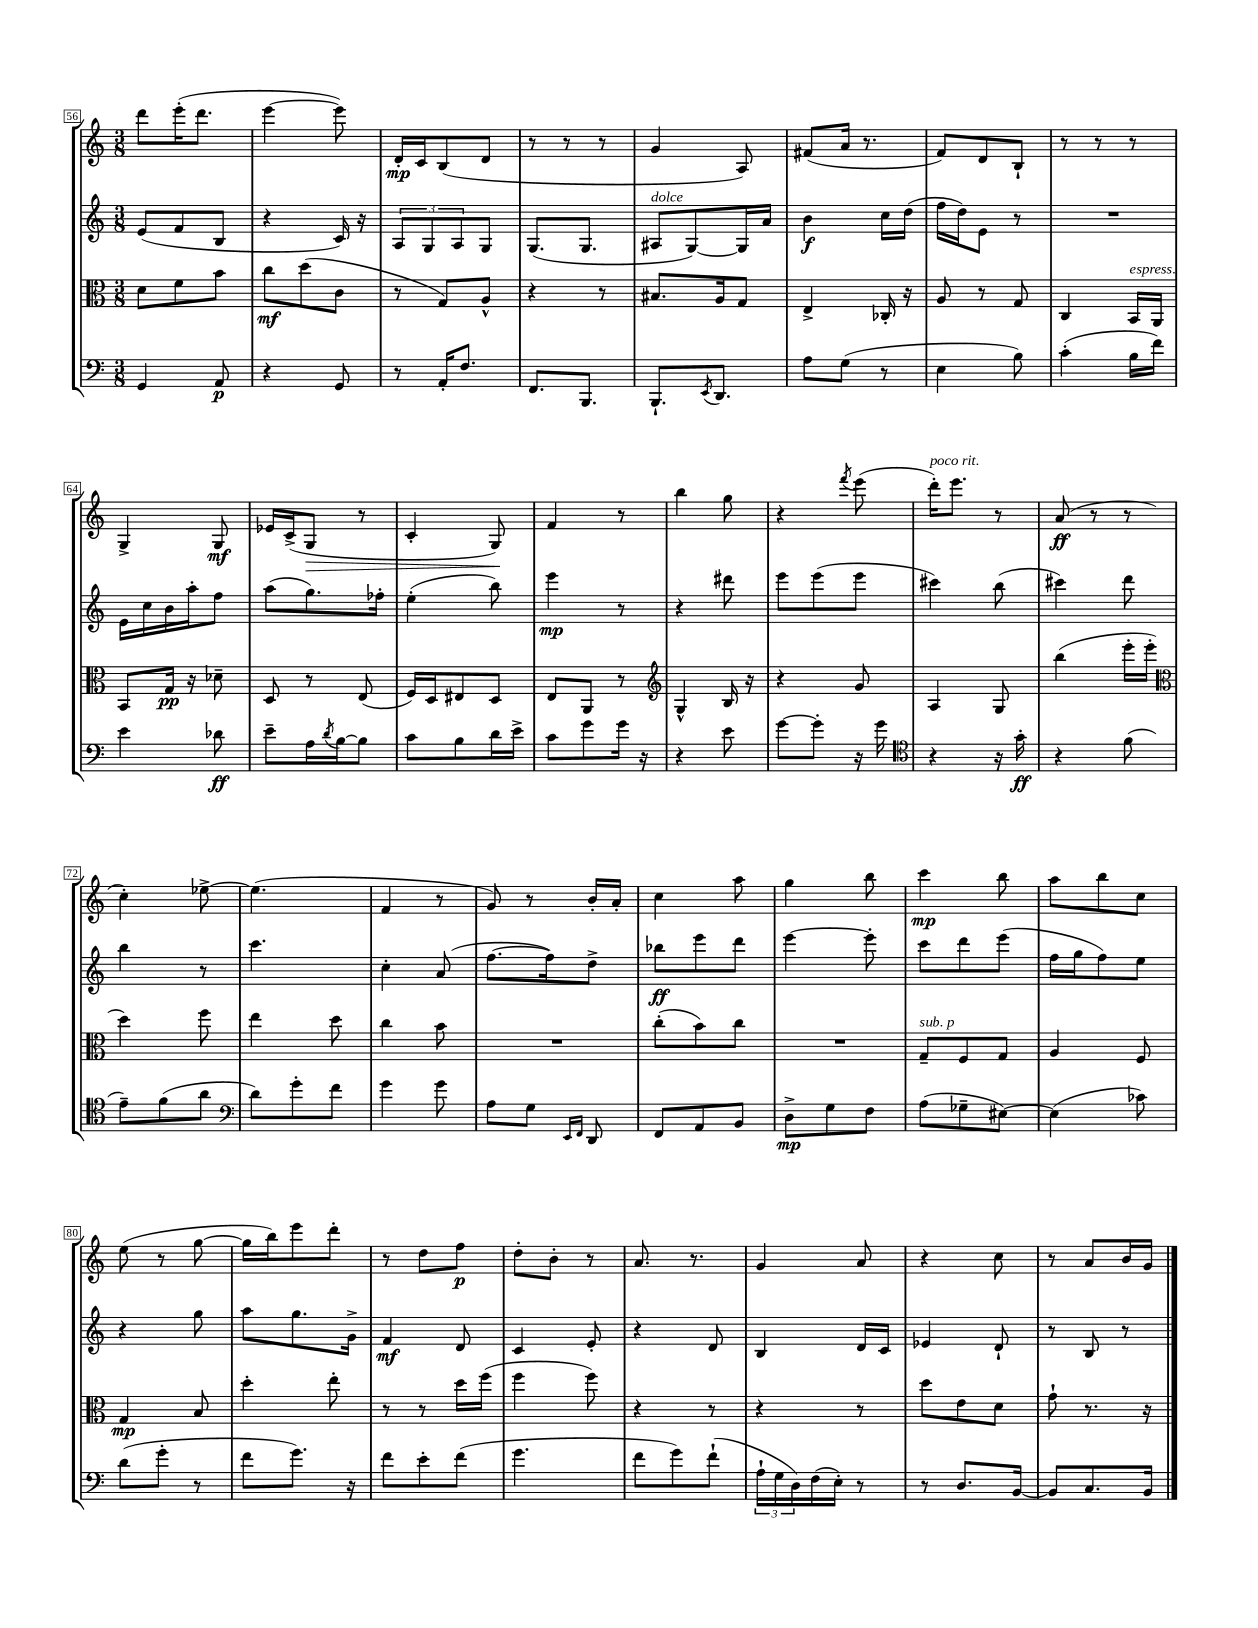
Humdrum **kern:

**kern	**dynam	**kern	**dynam	**kern	**dynam	**kern	**dynam
*part4	*part4	*part3	*part3	*part2	*part2	*part1	*part1
*staff4	*staff4	*staff3	*staff3	*staff2	*staff2	*staff1	*staff1
*clefF4	*	*clefC3	*	*clefG2	*	*clefG2	*
*k[]	*	*k[]	*	*k[]	*	*k[]	*
*M3/8	*	*M3/8	*	*M3/8	*	*M3/8	*
=56	=56	=56	=56	=56	=56	=56	=56
4GG/	.	8d\L	.	(8e/L	.	8ddd\L	.
.	.	8f\	.	8f/	.	(16eee'\K	.
.	.	.	.	.	.	8.ddd\J	.
8AA/	p	8b\J	.	8B/J	.	.	.
=57	=57	=57	=57	=57	=57	=57	=57
4r	.	8cc\L	mf	4r	.	[4eee\	.
.	.	(8dd\	.	.	.	.	.
8GG/	.	8c\J	.	16c/)	.	8eee\])	.
.	.	.	.	16r	.	.	.
=58	=58	=58	=58	=58	=58	=58	=58
8r	.	8r	.	12A/L	.	16d'/LL	mp
.	.	.	.	.	.	16c/J	.
.	.	.	.	12G/	.	.	.
16AA'/KL	.	8G/L)	.	.	.	(8B/	.
.	.	.	.	12A/	.	.	.
8.F/J	.	.	.	.	.	.	.
.	.	8A^^/J	.	8G/J	.	8d/J	.
=59	=59	=59	=59	=59	=59	=59	=59
8.FF/L	.	4r	.	(8.G/L	.	8r	.
.	.	.	.	.	.	8r	.
8.BBB/J	.	.	.	8.G/J	.	.	.
.	.	8r	.	.	.	8r	.
=60	=60	=60	=60	=60	=60	=60	=60
!	!	!	!	!LO:TX:a:i:t=dolce	!	!	!
8.BBB`/L	.	8.B#X/L	.	8A#X/L	.	4g/	.
.	.	.	.	[8G/)	.	.	.
8qEE/	.	.	.	.	.	.	.
8.DD/J	.	16A/k	.	.	.	.	.
.	.	8G/J	.	16G/L]	.	8A/)	.
.	.	.	.	16a/JJ	.	.	.
=61	=61	=61	=61	=61	=61	=61	=61
8A\L	.	4E^/	.	4b\	f	(8f#X/L	.
(8G\J	.	.	.	.	.	16a/Jk	.
.	.	.	.	.	.	8.r	.
8r	.	16C-X'/	.	16cc\LL	.	.	.
.	.	16r	.	(16dd\JJ	.	.	.
=62	=62	=62	=62	=62	=62	=62	=62
4E\	.	8A/	.	16ff\LL	.	8f/L)	.
.	.	.	.	16dd\J)	.	.	.
.	.	8r	.	8e\J	.	8d/	.
8B\)	.	8G/	.	8r	.	8B`/J	.
=63	=63	=63	=63	=63	=63	=63	=63
(4c'\	.	4C/	.	4.r	.	8r	.
.	.	.	.	.	.	8r	.
!	!	!LO:TX:a:i:t=espress.	!	!	!	!	!
16B\LL	.	16BB/LL	.	.	.	8r	.
16f\JJ)	.	16AA/JJ	.	.	.	.	.
!!LO:LB:g=z
=64	=64	=64	=64	=64	=64	=64	=64
4e\	.	8BB/L	.	16e\LL	.	4G^/	.
.	.	.	.	16cc\	.	.	.
.	.	16G/Jk	pp	16b\	.	.	.
.	.	16r	.	16aa'\J	.	.	.
8d-X\	ff	8d-X~\	.	8ff\J	.	8G/	mf
=65	=65	=65	=65	=65	=65	=65	=65
8e~\L	.	8D/	.	(8aa\L	.	16e-X/LL	.
.	.	.	.	.	.	(16c^/J	.
!	!	!	!	!	!	!	!LO:HP:b
16A\L	.	8r	.	8.gg\)	.	8G/J	>
8qd/	.	.	.	.	.	.	.
[16B\J	.	.	.	.	.	.	.
8B\J]	.	(8E/	.	.	.	8r	.
.	.	.	.	16ff-X'\Jk	.	.	.
=66	=66	=66	=66	=66	=66	=66	=66
8c\L	.	16F/LL)	.	(4ee'\	.	4c'/	.
.	.	16D/J	.	.	.	.	.
8B\	.	8E#X/	.	.	.	.	.
16d\L	.	8D/J	.	8bb\)	.	8G/)	.
16e^\JJ	.	.	.	.	.	.	.
.	.	.	.	.	.	.	]
=67	=67	=67	=67	=67	=67	=67	=67
8c\L	.	8E/L	.	4eee\	mp	4f/	.
8g\	.	8AA/J	.	.	.	.	.
16g\Jk	.	8r	.	8r	.	8r	.
16r	.	.	.	.	.	.	.
=68	=68	=68	=68	=68	=68	=68	=68
*	*	*clefG2	*	*	*	*	*
4r	.	4G^^/	.	4r	.	4bb\	.
8e\	.	16B/	.	8ddd#X\	.	8gg\	.
.	.	16r	.	.	.	.	.
=69	=69	=69	=69	=69	=69	=69	=69
[8g\L	.	4r	.	8eee\L	.	4r	.
8g'\J]	.	.	.	(8eee\	.	.	.
.	.	.	.	.	.	8qfff/	.
16r	.	8g/	.	8eee\J	.	(8eee\	.
16g\	.	.	.	.	.	.	.
=70	=70	=70	=70	=70	=70	=70	=70
*clefC4	*	*	*	*	*	*	*
!	!	!	!	!	!	!LO:TX:a:i:t=poco rit.	!
4r	.	4A/	.	4ccc#X\)	.	16ddd'\KL)	.
.	.	.	.	.	.	8.eee\J	.
16r	.	8G/	.	(8bb\	.	8r	.
16g'\	ff	.	.	.	.	.	.
=71	=71	=71	=71	=71	=71	=71	=71
4r	.	(4bb\	.	4ccc#X\)	.	(8a/	ff
.	.	.	.	.	.	8r	.
(8f\	.	16eee'\LL	.	8ddd\	.	8r	.
.	.	16eee'\JJ	.	.	.	.	.
!!LO:LB:g=z
=72	=72	=72	=72	=72	=72	=72	=72
*	*	*clefC3	*	*	*	*	*
8e~\L)	.	4dd\)	.	4bb\	.	4cc'\)	.
(8f\	.	.	.	.	.	.	.
8a\J	.	8ff\	.	8r	.	[8ee-X^\	.
=73	=73	=73	=73	=73	=73	=73	=73
*clefF4	*	*	*	*	*	*	*
8d\L)	.	4ee\	.	4.ccc\	.	(4.ee-\]	.
8g'\	.	.	.	.	.	.	.
8f\J	.	8dd\	.	.	.	.	.
=74	=74	=74	=74	=74	=74	=74	=74
4g\	.	4cc\	.	4cc'\	.	4f/	.
8g\	.	8b\	.	(8a/	.	8r	.
=75	=75	=75	=75	=75	=75	=75	=75
8A\L	.	4.r	.	[8.ff\L	.	8g/)	.
8G\J	.	.	.	.	.	8r	.
.	.	.	.	16ff\k])	.	.	.
16qqEE/LL	.	.	.	.	.	.	.
16qqFF/JJ	.	.	.	.	.	.	.
8DD/	.	.	.	8dd^\J	.	16b'/LL	.
.	.	.	.	.	.	16a'/JJ	.
=76	=76	=76	=76	=76	=76	=76	=76
8FF/L	.	(8cc'\L	.	8bb-X\L	ff	4cc\	.
8AA/	.	8b\)	.	8eee\	.	.	.
8BB/J	.	8cc\J	.	8ddd\J	.	8aa\	.
=77	=77	=77	=77	=77	=77	=77	=77
8D^\L	mp	4.r	.	[4eee\	.	4gg\	.
8G\	.	.	.	.	.	.	.
8F\J	.	.	.	8eee'\]	.	8bb\	.
=78	=78	=78	=78	=78	=78	=78	=78
!	!	!LO:TX:a:i:t=sub. p	!	!	!	!	!
(8A\L	.	8G~/L	.	8ccc\L	.	4ccc\	mp
8G-X~\	.	8F/	.	8ddd\	.	.	.
[8E#X\J)	.	8G/J	.	(8eee\J	.	8bb\	.
=79	=79	=79	=79	=79	=79	=79	=79
(4E#\]	.	4A/	.	16ff\LL	.	8aa\L	.
.	.	.	.	16gg\J	.	.	.
.	.	.	.	8ff\)	.	8bb\	.
8c-X\)	.	8F/	.	8ee\J	.	8cc\J	.
!!LO:LB:g=z
=80	=80	=80	=80	=80	=80	=80	=80
(8d\L	.	4G/	mp	4r	.	(8ee\	.
8g'\J	.	.	.	.	.	8r	.
8r	.	8B/	.	8gg\	.	[8gg\	.
=81	=81	=81	=81	=81	=81	=81	=81
8f\L	.	4dd'\	.	8aa\L	.	16gg\LL]	.
.	.	.	.	.	.	16bb\J)	.
8.g\J)	.	.	.	8.gg\	.	8eee\	.
.	.	8ee'\	.	.	.	8ddd'\J	.
16r	.	.	.	16g^\Jk	.	.	.
=82	=82	=82	=82	=82	=82	=82	=82
8f\L	.	8r	.	4f/	mf	8r	.
8e'\	.	8r	.	.	.	8dd\L	.
(8f\J	.	16dd\LL	.	8d/	.	8ff\J	p
.	.	(16ff\JJ	.	.	.	.	.
=83	=83	=83	=83	=83	=83	=83	=83
4.g\	.	4ff\	.	4c/	.	8dd'\L	.
.	.	.	.	.	.	8b'\J	.
.	.	8ff\)	.	8e'/	.	8r	.
=84	=84	=84	=84	=84	=84	=84	=84
8f\L	.	4r	.	4r	.	8.a/	.
8g\)	.	.	.	.	.	.	.
.	.	.	.	.	.	8.r	.
(8f`\J	.	8r	.	8d/	.	.	.
=85	=85	=85	=85	=85	=85	=85	=85
24A`\LL	.	4r	.	4B/	.	4g/	.
24G\	.	.	.	.	.	.	.
24D\)	.	.	.	.	.	.	.
(16F\	.	.	.	.	.	.	.
16E'\JJ)	.	.	.	.	.	.	.
8r	.	8r	.	16d/LL	.	8a/	.
.	.	.	.	16c/JJ	.	.	.
=86	=86	=86	=86	=86	=86	=86	=86
8r	.	8dd\L	.	4e-X/	.	4r	.
8.D/L	.	8e\	.	.	.	.	.
.	.	8d\J	.	8d`/	.	8cc\	.
[16BB/Jk	.	.	.	.	.	.	.
=87	=87	=87	=87	=87	=87	=87	=87
8BB/L]	.	8g`\	.	8r	.	8r	.
8.C/	.	8.r	.	8B/	.	8a/L	.
.	.	.	.	8r	.	16b/L	.
16BB/Jk	.	16r	.	.	.	16g/JJ	.
==	==	==	==	==	==	==	==
*-	*-	*-	*-	*-	*-	*-	*-
